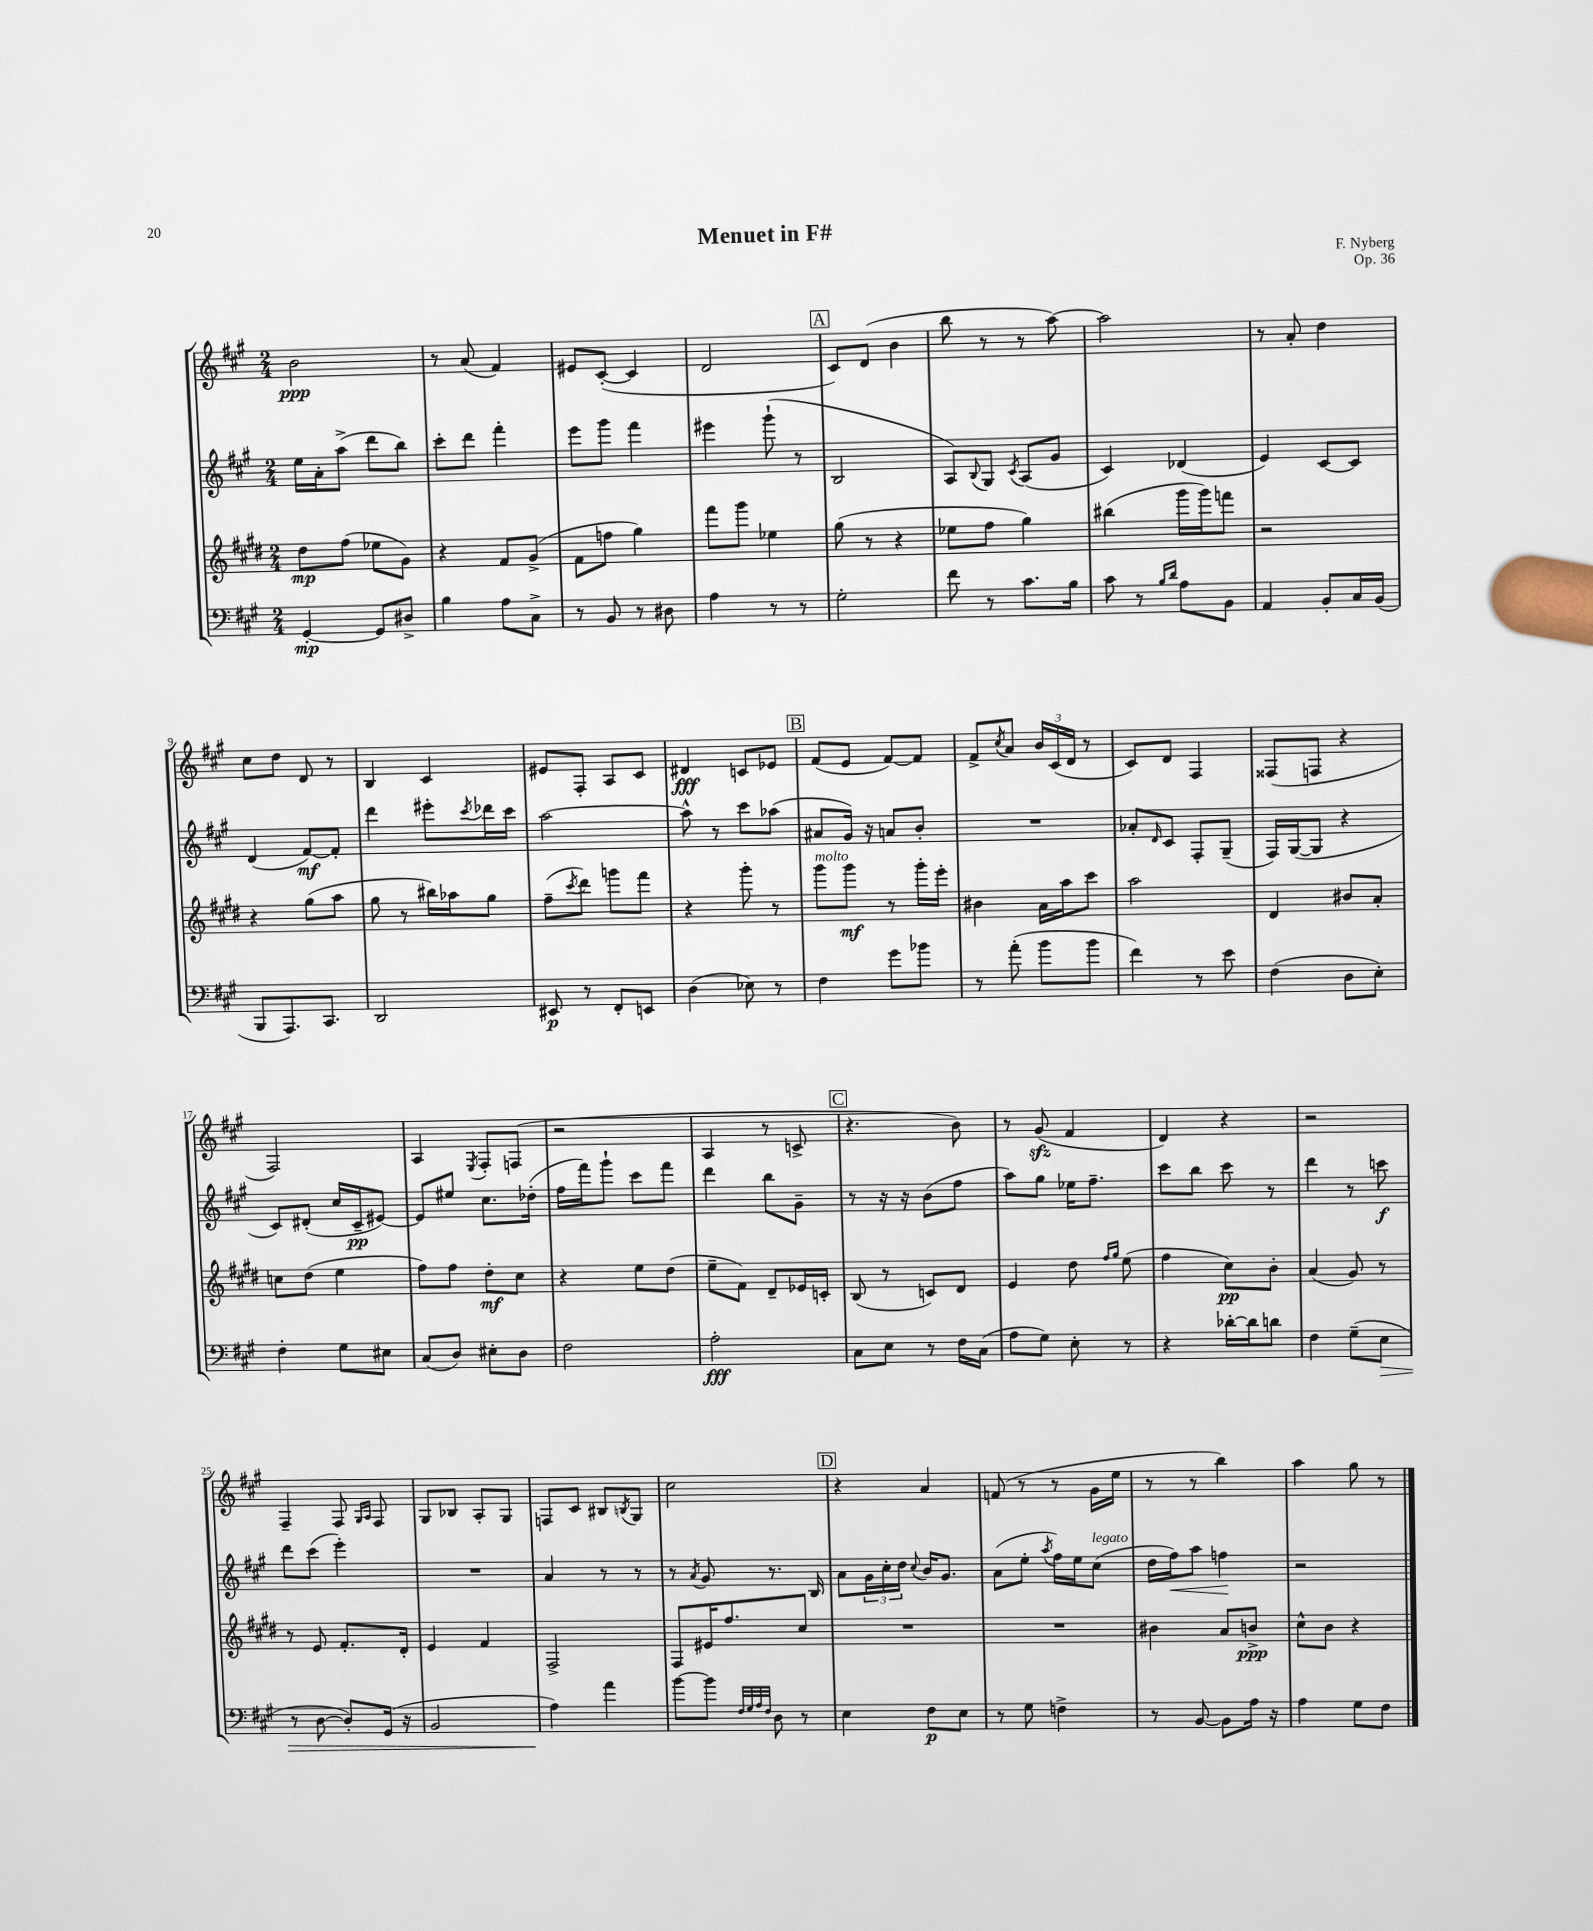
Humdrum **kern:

**kern	**kern	**kern	**kern
*staff4	*staff3	*staff2	*staff1
*clefF4	*clefG2	*clefG2	*clefG2
*k[f#c#g#]	*k[f#c#g#d#]	*k[f#c#g#]	*k[f#c#g#]
*M2/4	*M2/4	*M2/4	*M2/4
[4GG#'	8dd#	16ee	2b
.	.	16a'	.
.	(8ff#	(8aa^	.
8GG#]	8ee-	8ddd	.
8D#^	8g#)	8bb)	.
=	=	=	=
4B	4r	8ccc#'	8r
.	.	8ddd	(8a
8A	8f#	4fff#'	4f#)
8C#^	(8g#^	.	.
=	=	=	=
8r	8f#	8eee	8e#
8BB	8ff	8ggg#	([8c#'
8r	4gg#)	4fff#	4c#]
8D#	.	.	.
=	=	=	=
4A	8fff#	4eee#	2d
.	8ggg#	.	.
8r	4ee-	(8ggg#`	.
8r	.	8r	.
=	=	=	=
2G#'	(8gg#	2B	8c#)
.	8r	.	(8d
.	4r	.	4b
=	=	=	=
8f#	8ee-	8A)	8bb
.	.	8qqB	.
8r	8ff#	8G#	8r
.	.	8qc#	.
8.c#	4gg#)	(8A	8r
.	.	8g#	[8aa)
16B	.	.	.
=	=	=	=
8c#	(4bb#	4c#)	2aa]
8r	.	.	.
16qqB	.	.	.
16qqd	.	.	.
8A	16ggg#	(4d-	.
.	16ggg#)	.	.
8BB	8fff	.	.
=	=	=	=
4AA	2r	4e)	8r
.	.	.	8a'
8BB'	.	[8c#	4dd
16C#	.	8c#]	.
(16BB	.	.	.
=	=	=	=
8BBB	4r	(4d	8cc#
8.AAA)	.	.	8dd
.	(8gg#	[8f#)	8d
8.CC#	.	.	.
.	8aa	8f#']	8r
=	=	=	=
2DD	8gg#	4ddd	4B
.	8r	.	.
.	16bb#)	8eee#'	4c#
.	16aa-	.	.
.	.	8qccc#	.
.	8gg#	16ddd-	.
.	.	16ccc#	.
=	=	=	=
8EE#	(8ff#~	[2aa	8e#
.	8qccc#	.	.
8r	8ddd#)	.	8F#'
8FF#'	8ggg	.	8A
8EE	8fff#	.	8c#
=	=	=	=
(4D	4r	8aa^^]	4d#
.	.	8r	.
8E-)	8ggg#'	8ccc#	8c
8r	8r	(8aa-	8e-
=	=	=	=
4F#	8ggg#	8a#	(8f#
.	8ggg#	16g#)	8e
.	.	16r	.
8g#	8r	8a	[8f#)
8b-	16ggg#'	8b'	8f#]
.	16eee'	.	.
=	=	=	=
8r	4b#	2r	8f#^
.	.	.	8qcc#
(8a'	.	.	8a
8b	16a	.	24b
.	.	.	(24c#
.	16aa	.	.
.	.	.	24d
8b	8ccc#	.	8r
=	=	=	=
4f#)	2aa	8a-'	8c#)
.	.	16qqd	.
.	.	8c#	8d
8r	.	8F#'	4F#
8e	.	(8G#~	.
=	=	=	=
(4F#	4d#	16F#)	(8F##
.	.	([16G#	.
.	.	8G#]	8F
8D	8b#	4r	4r
8E')	8a'	.	.
=	=	=	=
4F#'	8cc	8c#)	2F#)
.	(8dd#	(8d#'	.
8G#	4ee	16cc#	.
.	.	16c#~	.
8E#	.	[8e#)	.
=	=	=	=
(8C#	8ff#)	8e#]	4A
8D)	8ff#	8ee#	.
.	.	.	8qE
8E#'	8dd#'	8.cc#	8F#'
8D	8cc#	.	(8F
.	.	(16dd-'	.
=	=	=	=
2F#	4r	16ff#	2r
.	.	16fff#)	.
.	.	8ggg#`	.
.	8ee	8ccc#	.
.	(8dd#	8fff#	.
=	=	=	=
2A'	8ee~	4ddd	4A
.	8f#)	.	.
.	8d#~	8bb	8r
.	16e-	8g#~	8c^
.	16c'	.	.
=	=	=	=
8C#	(8B	8r	4.r
8E	8r	16r	.
.	.	16r	.
8r	8c)	(8b	.
16F#	8d#	8ff#	8b)
(16C#	.	.	.
=	=	=	=
8A	4e	8aa)	8r
8G#)	.	8gg#	(8g#
8E'	8dd#	16ee-	4f#
.	.	8.ff#~	.
.	16qqff#	.	.
.	16qqgg#	.	.
8r	(8ee	.	.
=	=	=	=
4r	4ff#	8ccc#	4d)
.	.	8bb	.
[16d-'	8cc#)	8ccc#	4r
16d-]	.	.	.
8d	8b'	8r	.
=	=	=	=
4F#	(4a	4ddd	2r
(8G#~	8g#)	8r	.
8E	8r	8ccc	.
=	=	=	=
8r	8r	8ddd	4F#~
[8D	8e	(8ccc#	.
8D'])	8.f#'	4eee')	8F#
.	.	.	16qqG#
.	.	.	16qqA
(16GG#	.	.	8F#
16r	16d#'	.	.
=	=	=	=
2BB	4e	2r	8G#
.	.	.	8B-
.	4f#	.	8A'
.	.	.	8G#
=	=	=	=
4A)	2F#^	4a	8F
.	.	.	8c#
4a	.	8r	8B#
.	.	.	8qB
.	.	8r	8G#
=	=	=	=
[8b	8F#	8r	2cc#
.	.	8qa	.
8b]	16e#	8g#	.
.	8.ff#	.	.
32qqF#	.	.	.
32qqG#	.	.	.
32qqA	.	.	.
32qqF#	.	.	.
8D	.	8.r	.
8r	8cc#	.	.
.	.	16B	.
=	=	=	=
4E	2r	8a	4r
.	.	24g#	.
.	.	24cc#'	.
.	.	24dd	.
.	.	8qqcc#	.
8F#	.	16b	4a
.	.	8.g#	.
8E	.	.	.
=	=	=	=
8r	2r	(8a	(8f
8G#	.	8ee'	8r
.	.	8qaa	.
4F^	.	16ff#)	8r
.	.	16ee	.
.	.	(8cc#	16g#
.	.	.	16ee
=	=	=	=
8r	4b#	16dd	8r
.	.	16ff#)	.
[8BB	.	8aa	8r
8BB]	8a	4ff	4bb)
16A	8b^	.	.
16r	.	.	.
=	=	=	=
4A	8cc#^^	2r	4aa
.	8b	.	.
8G#	4r	.	8gg#
8F#	.	.	8r
==	==	==	==
*-	*-	*-	*-
